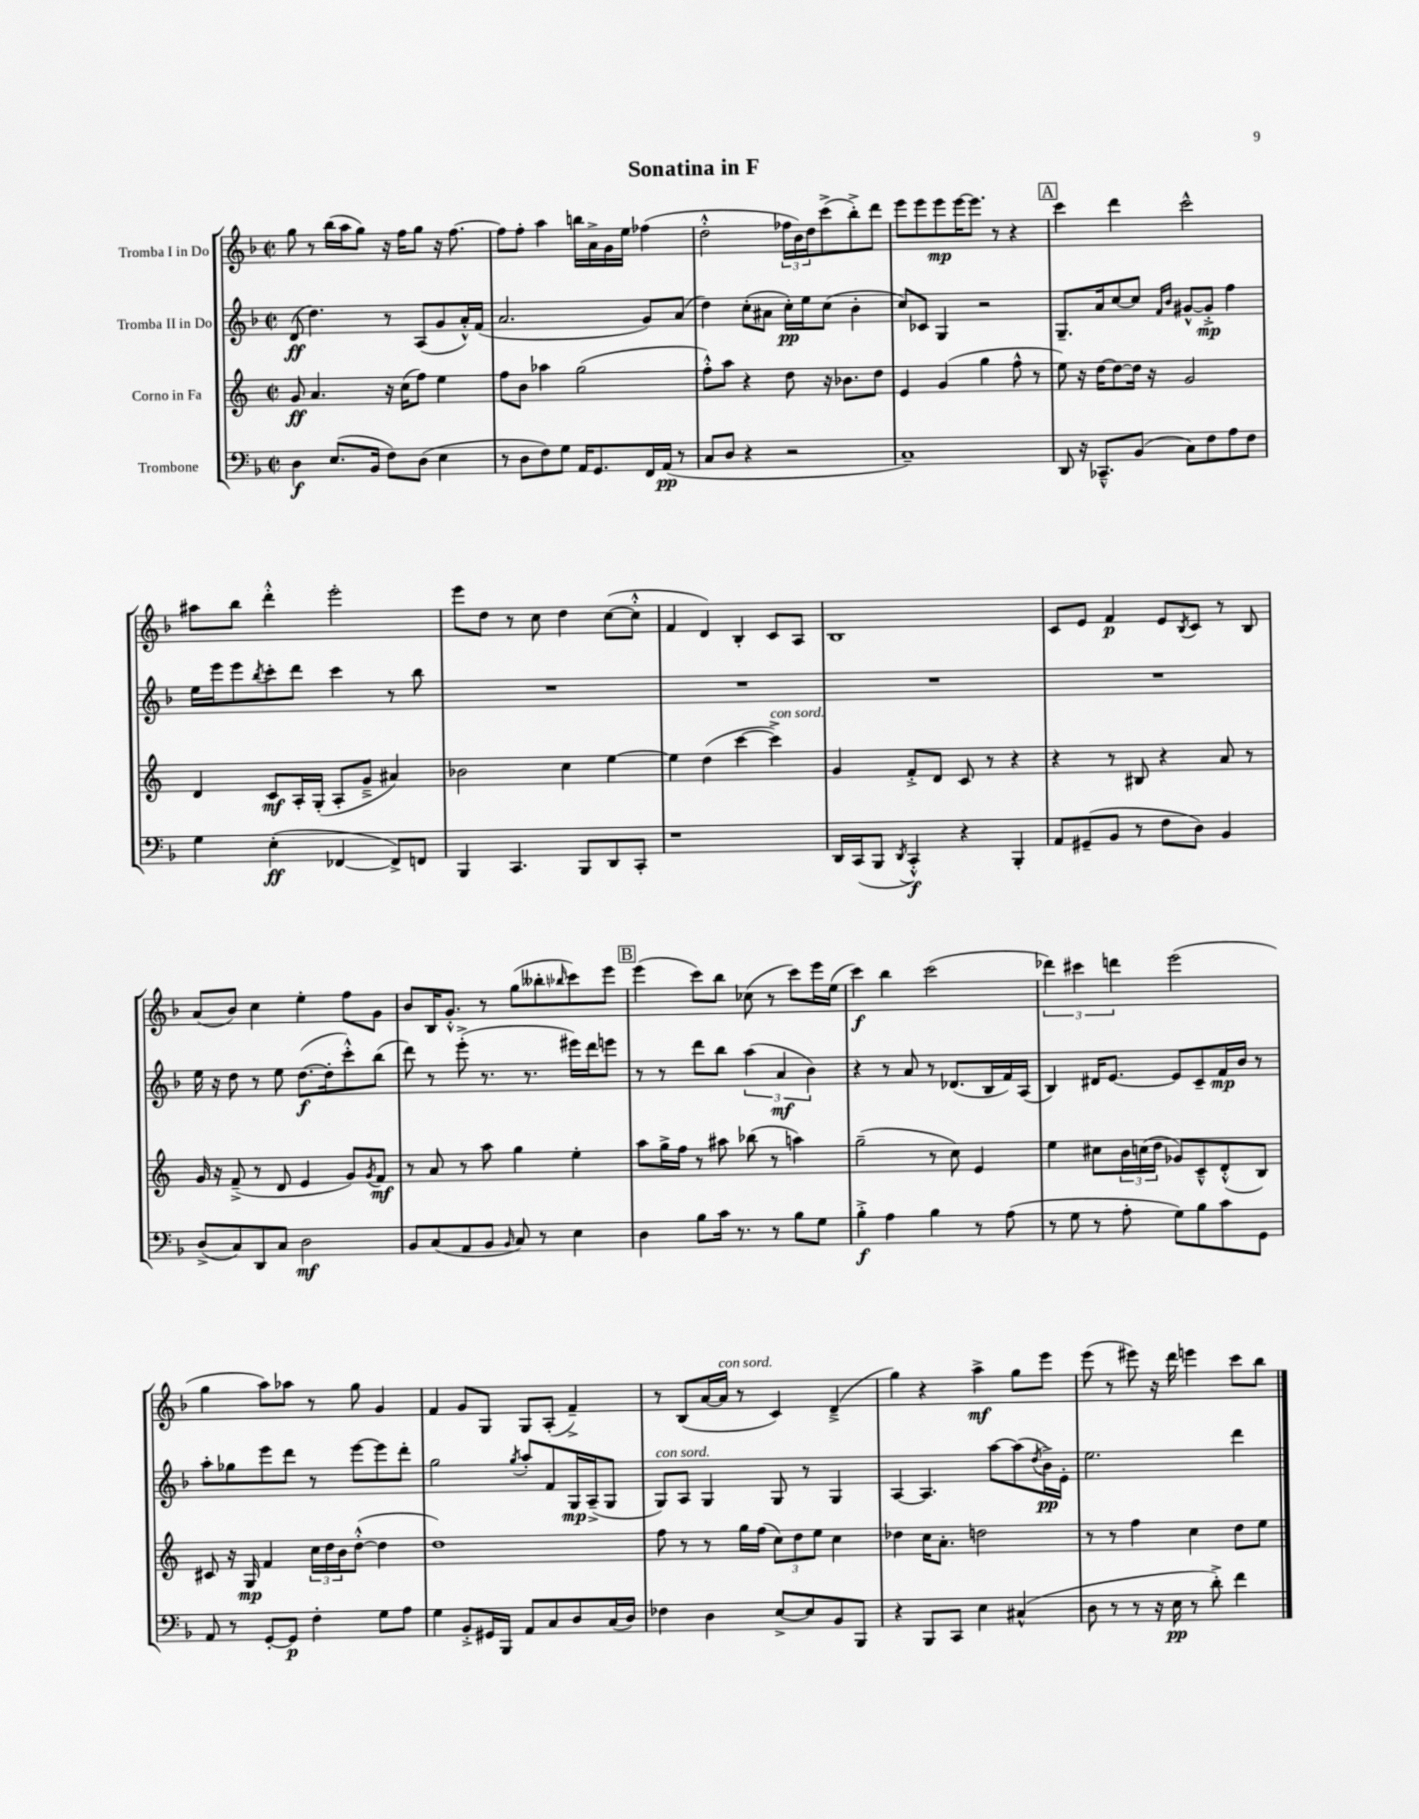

**kern	**dynam	**kern	**dynam	**kern	**dynam	**kern	**dynam
*part4	*part4	*part3	*part3	*part2	*part2	*part1	*part1
*staff4	*staff4	*staff3	*staff3	*staff2	*staff2	*staff1	*staff1
*I"Trombone	*	*I"Corno in Fa	*	*I"Tromba II in Do	*	*I"Tromba I in Do	*
*clefF4	*	*clefG2	*	*clefG2	*	*clefG2	*
*k[b-]	*	*k[]	*	*k[b-]	*	*k[b-]	*
*M2/2	*	*M2/2	*	*M2/2	*	*M2/2	*
*met(c|)	*	*met(c|)	*	*met(c|)	*	*met(c|)	*
=1	=1	=1	=1	=1	=1	=1	=1
4D\	f	8g/	ff	(8d/	ff	8gg\	.
.	.	4.a/	.	4.dd\)	.	8r	.
(8.E/L	.	.	.	.	.	(16bb-\LL	.
.	.	.	.	.	.	16aa\J	.
.	.	.	.	.	.	8gg\J)	.
16BB-/Jk	.	.	.	.	.	.	.
8F\L)	.	16r	.	8r	.	16r	.
.	.	(16cc\KL	.	.	.	16ff\KL	.
(8D\J	.	8ff\J)	.	(8A/L	.	8gg\J	.
4E\	.	4ee\	.	8g/	.	16r	.
.	.	.	.	.	.	[8.ff\	.
.	.	.	.	16a'^^/L)	.	.	.
.	.	.	.	(16f/JJ	.	.	.
=2	=2	=2	=2	=2	=2	=2	=2
8r	.	8ff\L	.	2.a/	.	8ff\L]	.
8D\L	.	8b\J	.	.	.	8ff'\J	.
8F\)	.	4aa-X\	.	.	.	4aa\	.
8G\J	.	.	.	.	.	.	.
16AA/KL	.	(2gg\	.	.	.	16bbn\LL	.
8.GG/	.	.	.	.	.	16a^\	.
.	.	.	.	.	.	16g\	.
.	.	.	.	.	.	16ee\JJ	.
16FF/L	.	.	.	8g/L)	.	(4ff-X\	.
(16AA/JJ	pp	.	.	.	.	.	.
8r	.	.	.	(8a/J	.	.	.
=3	=3	=3	=3	=3	=3	=3	=3
8C/L	.	8ff'^^\L)	.	4dd\)	.	2dd'^^\	.
8D/J	.	8aa\J	.	.	.	.	.
4r	.	4r	.	(8cc'\L	.	.	.
.	.	.	.	8a#X\J	.	.	.
2r	.	8dd\	.	16cc'\LL)	pp	24ff-X\LL	.
.	.	.	.	.	.	24b-\)	.
.	.	.	.	16ee\J	.	.	.
.	.	.	.	.	.	24dd\J	.
.	.	16r	.	(8cc\J	.	(8ccc^\	.
.	.	8.b-X\L	.	.	.	.	.
.	.	.	.	4b-'\	.	8bb-'^\)	.
.	.	8dd\J	.	.	.	8ddd\J	.
=4	=4	=4	=4	=4	=4	=4	=4
1C~)	.	4e/	.	8cc/L)	.	8eee\L	.
.	.	.	.	8c-X/J	.	8eee\	.
.	.	(4g/	.	4G/	.	8eee\	mp
.	.	.	.	.	.	[16eee\K	.
.	.	.	.	.	.	8.eee\J]	.
.	.	4gg\	.	2r	.	.	.
.	.	.	.	.	.	8r	.
.	.	8ff^^\	.	.	.	4r	.
.	.	8r	.	.	.	.	.
!!LO:REH:place=s1:t=A
=5	=5	=5	=5	=5	=5	=5	=5
8DD/	.	8ee\)	.	8.G~/L	.	4ccc\	.
16r	.	16r	.	.	.	.	.
8.CC-X~^^/L	.	[16dd\KL	.	16a/k	.	.	.
.	.	8dd\_	.	[8cc/	.	4ddd\	.
(8BB-/J	.	16dd\Jk]	.	8cc/J]	.	.	.
.	.	16r	.	.	.	.	.
.	.	.	.	16qqf/LL	.	.	.
.	.	.	.	16qqb-/JJ	.	.	.
8C\L)	.	2g/	.	[8g#X^^/L	.	2ccc^^\	.
8F\	.	.	.	8g#'^/J]	mp	.	.
8A\	.	.	.	4ff\	.	.	.
8F\J	.	.	.	.	.	.	.
!!LO:LB:g=z
=6	=6	=6	=6	=6	=6	=6	=6
4G\	.	4d/	.	16ee\LL	.	8aa#X\L	.
.	.	.	.	16eee\J	.	.	.
.	.	.	.	8eee\	.	8bb-\J	.
.	.	.	.	8qbb-/	.	.	.
(4E'\	ff	8c/L	mf	8ccc'\	.	4ddd'^^\	.
.	.	16A'/L	.	8ddd\J	.	.	.
.	.	(16G'/JJ	.	.	.	.	.
[4FF-X/	.	8A'/L	.	4ccc\	.	2eee'\	.
.	.	8g~^/J	.	.	.	.	.
8FF-^/L])	.	4a#X/)	.	8r	.	.	.
8FFn/J	.	.	.	8bb-\	.	.	.
=7	=7	=7	=7	=7	=7	=7	=7
4BBB-/	.	2b-X\	.	1r	.	8eee\L	.
.	.	.	.	.	.	8dd\J	.
4.CC/	.	.	.	.	.	8r	.
.	.	.	.	.	.	8cc\	.
.	.	4cc\	.	.	.	4dd\	.
8BBB-/L	.	.	.	.	.	.	.
8DD/	.	[4ee\	.	.	.	([8cc\L	.
8CC'/J	.	.	.	.	.	8cc'^^\J]	.
=8	=8	=8	=8	=8	=8	=8	=8
1r	.	4ee\]	.	1r	.	4f/	.
.	.	(4dd\	.	.	.	4d/)	.
.	.	[4ccc\	.	.	.	4B-'/	.
!	!	!LO:TX:a:i:t=con sord.	!	!	!	!	!
.	.	4ccc^\])	.	.	.	8c/L	.
.	.	.	.	.	.	8A/J	.
=9	=9	=9	=9	=9	=9	=9	=9
16DD/LL	.	4g/	.	1r	.	1B-	.
(16CC/J	.	.	.	.	.	.	.
8BBB-/J	.	.	.	.	.	.	.
8qDD/	.	.	.	.	.	.	.
4CC'^^/)	f	8f'^/L	.	.	.	.	.
.	.	8d/J	.	.	.	.	.
4r	.	8c/	.	.	.	.	.
.	.	8r	.	.	.	.	.
4BBB-'/	.	4r	.	.	.	.	.
=10	=10	=10	=10	=10	=10	=10	=10
8AA/L	.	4r	.	1r	.	8c/L	.
(8GG#X~/	.	.	.	.	.	8e/J	.
8BB-/J	.	8r	.	.	.	4f/	p
8r	.	8B#X/	.	.	.	.	.
8F\L	.	4r	.	.	.	8e/L	.
.	.	.	.	.	.	8qB-/	.
8D\J)	.	.	.	.	.	8c/J	.
4BB-/	.	8a/	.	.	.	8r	.
.	.	8r	.	.	.	8B-/	.
!!LO:LB:g=z
=11	=11	=11	=11	=11	=11	=11	=11
(8D^/L	.	16g/	.	16ee\	.	(8a/L	.
.	.	16r	.	16r	.	.	.
8C/)	.	(8f~^/	.	8dd\	.	8b-/J)	.
8DD/	.	8r	.	8r	.	4cc\	.
8C/J	.	8d/	.	8ee\	.	.	.
2D\	mf	4e/	.	([8.dd\L	f	4ee'\	.
.	.	.	.	16dd'\k]	.	.	.
.	.	8g/L)	.	8ccc'^^\)	.	8ff\L	.
.	.	8qg/	.	.	.	.	.
.	.	8f/J	mf	(8bb-\J	.	8g\J	.
=12	=12	=12	=12	=12	=12	=12	=12
8BB-/L	.	8r	.	8ddd\)	.	8b-/L	.
(8C/	.	8a/	.	8r	.	16B-/K	.
.	.	.	.	.	.	8.g'^^/J	.
8AA/	.	8r	.	(8eee'^\	.	.	.
8BB-/J	.	8aa\	.	8.r	.	8r	.
16qqBB-/	.	.	.	.	.	.	.
8C/)	.	4gg\	.	.	.	(8gg\L	.
.	.	.	.	8.r	.	.	.
8r	.	.	.	.	.	8bb--X'\	.
.	.	.	.	.	.	16qqbb-X/	.
4E\	.	4ee'\	.	16eee#X\LL)	.	8ccc\)	.
.	.	.	.	16ddd\J	.	.	.
.	.	.	.	8eeen\J	.	8eee\J	.
!!LO:REH:place=s1:t=B
=13	=13	=13	=13	=13	=13	=13	=13
4D\	.	8aa\L	.	8r	.	(4eee\	.
.	.	16gg^\L	.	8r	.	.	.
.	.	16ff\JJ	.	.	.	.	.
8B-\L	.	8r	.	8ddd\L	.	8ccc\L)	.
16c\Jk	.	8aa#X\	.	8bb-\J	.	8bb-\J	.
8.r	.	.	.	.	.	.	.
.	.	(8bb-X\	.	(6aa\	.	(8cc-X\	.
8r	.	8r	.	.	.	8r	.
.	.	.	.	6a/	mf	.	.
8B-\L	.	4aan\)	.	.	.	8ccc\L)	.
.	.	.	.	6b-\)	.	.	.
8G\J	.	.	.	.	.	16eee\L	.
.	.	.	.	.	.	(16ee\JJ	.
=14	=14	=14	=14	=14	=14	=14	=14
4B-'^\	f	(2gg~\	.	4r	.	4ccc\)	f
4A\	.	.	.	8r	.	4bb-\	.
.	.	.	.	8a/	.	.	.
4B-\	.	8r	.	8r	.	(2ccc\	.
.	.	8cc\)	.	(8.d-X/L	.	.	.
8r	.	4e/	.	.	.	.	.
.	.	.	.	16B-/L	.	.	.
(8A\	.	.	.	16f/)	.	.	.
.	.	.	.	(16A/JJ	.	.	.
=15	=15	=15	=15	=15	=15	=15	=15
8r	.	4ee\	.	4B-/)	.	6ddd-X\)	.
8G\	.	.	.	.	.	.	.
.	.	.	.	.	.	6ccc#X\	.
8r	.	8cc#X\L	.	16d#X/KL	.	.	.
.	.	.	.	[8.e/J	.	.	.
.	.	.	.	.	.	6dddn\	.
8A'\	.	24b\L	.	.	.	.	.
.	.	(24ccn\	.	.	.	.	.
.	.	24dd\JJ	.	.	.	.	.
8G\L)	.	8g-X/L)	.	8e/L]	.	(2eee\	.
8B-\	.	8c~^^/	.	8c~/	.	.	.
8c\	.	(8d'^^/	.	16f/L	mp	.	.
.	.	.	.	16b-/JJ	.	.	.
8GG\J	.	8B/J)	.	8r	.	.	.
!!LO:LB:g=z
=16	=16	=16	=16	=16	=16	=16	=16
8AA/	.	8c#X/	.	8aa'\L	.	4gg\	.
8r	.	16r	.	8gg-X\	.	.	.
.	.	16G/	mp	.	.	.	.
[8GG'/L	.	4f/	.	8eee\	.	8aa\L)	.
8GG/J]	p	.	.	8ddd\J	.	8aa-X\J	.
4F'\	.	24cc\LL	.	8r	.	8r	.
.	.	24dd\	.	.	.	.	.
.	.	24b\J	.	.	.	.	.
.	.	([8dd'^^\J	.	[8eee\L	.	8gg\	.
8G\L	.	4dd\]	.	8eee\]	.	4g/	.
8A\J	.	.	.	8ddd'\J	.	.	.
=17	=17	=17	=17	=17	=17	=17	=17
4G\	.	1dd)	.	2gg\	.	4f/	.
8BB-'^/L	.	.	.	.	.	8g/L	.
16GG#X/L	.	.	.	.	.	8G/J	.
16BBB-/JJ	.	.	.	.	.	.	.
.	.	.	.	8qgg/	.	.	.
8AA/L	.	.	.	8aa'/L	.	8G/L	.
8C/	.	.	.	8f/	.	(8A'/J	.
8D/	.	.	.	16G/L	mp	4f~^/)	.
.	.	.	.	(16A~^/J	.	.	.
(16C/L	.	.	.	8G/J	.	.	.
16D/JJ)	.	.	.	.	.	.	.
=18	=18	=18	=18	=18	=18	=18	=18
!	!	!	!	!LO:TX:a:i:t=con sord.	!	!	!
4F-X\	.	8ff\	.	8G/L)	.	8r	.
.	.	8r	.	8A/J	.	(8B-/L	.
4D\	.	8r	.	4G/	.	[16a/L	.
!	!	!	!	!	!	!LO:TX:a:i:t=con sord.	!
.	.	.	.	.	.	16a/JJ]	.
.	.	16gg\LL	.	.	.	8r	.
.	.	(16ff\JJ	.	.	.	.	.
[8E^/L	.	12cc\L)	.	8G/	.	4c/)	.
.	.	12dd\	.	.	.	.	.
8E/]	.	.	.	8r	.	.	.
.	.	12ee\J	.	.	.	.	.
8BB-/	.	4cc\	.	4G/	.	(4d~^/	.
8BBB-/J	.	.	.	.	.	.	.
=19	=19	=19	=19	=19	=19	=19	=19
4r	.	4dd-X\	.	[4A/	.	4gg\)	.
8BBB-/L	.	16cc\KL	.	4.A/]	.	4r	.
.	.	8.a'\J	.	.	.	.	.
8CC/J	.	.	.	.	.	.	.
4E\	.	2ddn\	.	.	.	4aa^\	mf
.	.	.	.	[8aa\L	.	.	.
(4C#X^^/	.	.	.	(8aa\]	.	8gg\L	.
.	.	.	.	8qdd/	.	.	.
.	.	.	.	16b-^\L)	pp	8eee\J	.
.	.	.	.	16e'\JJ	.	.	.
=20	=20	=20	=20	=20	=20	=20	=20
8D\	.	8r	.	2.ee\	.	(8eee\	.
8r	.	8r	.	.	.	8r	.
8r	.	4ff\	.	.	.	8eee#X\)	.
16r	.	.	.	.	.	16r	.
16E\	pp	.	.	.	.	16ddd\	.
8r	.	4cc\	.	.	.	4eeen\	.
8d'^\)	.	.	.	.	.	.	.
4f\	.	8dd\L	.	4ddd\	.	8ccc\L	.
.	.	8ee\J	.	.	.	8bb-\J	.
==	==	==	==	==	==	==	==
*-	*-	*-	*-	*-	*-	*-	*-
